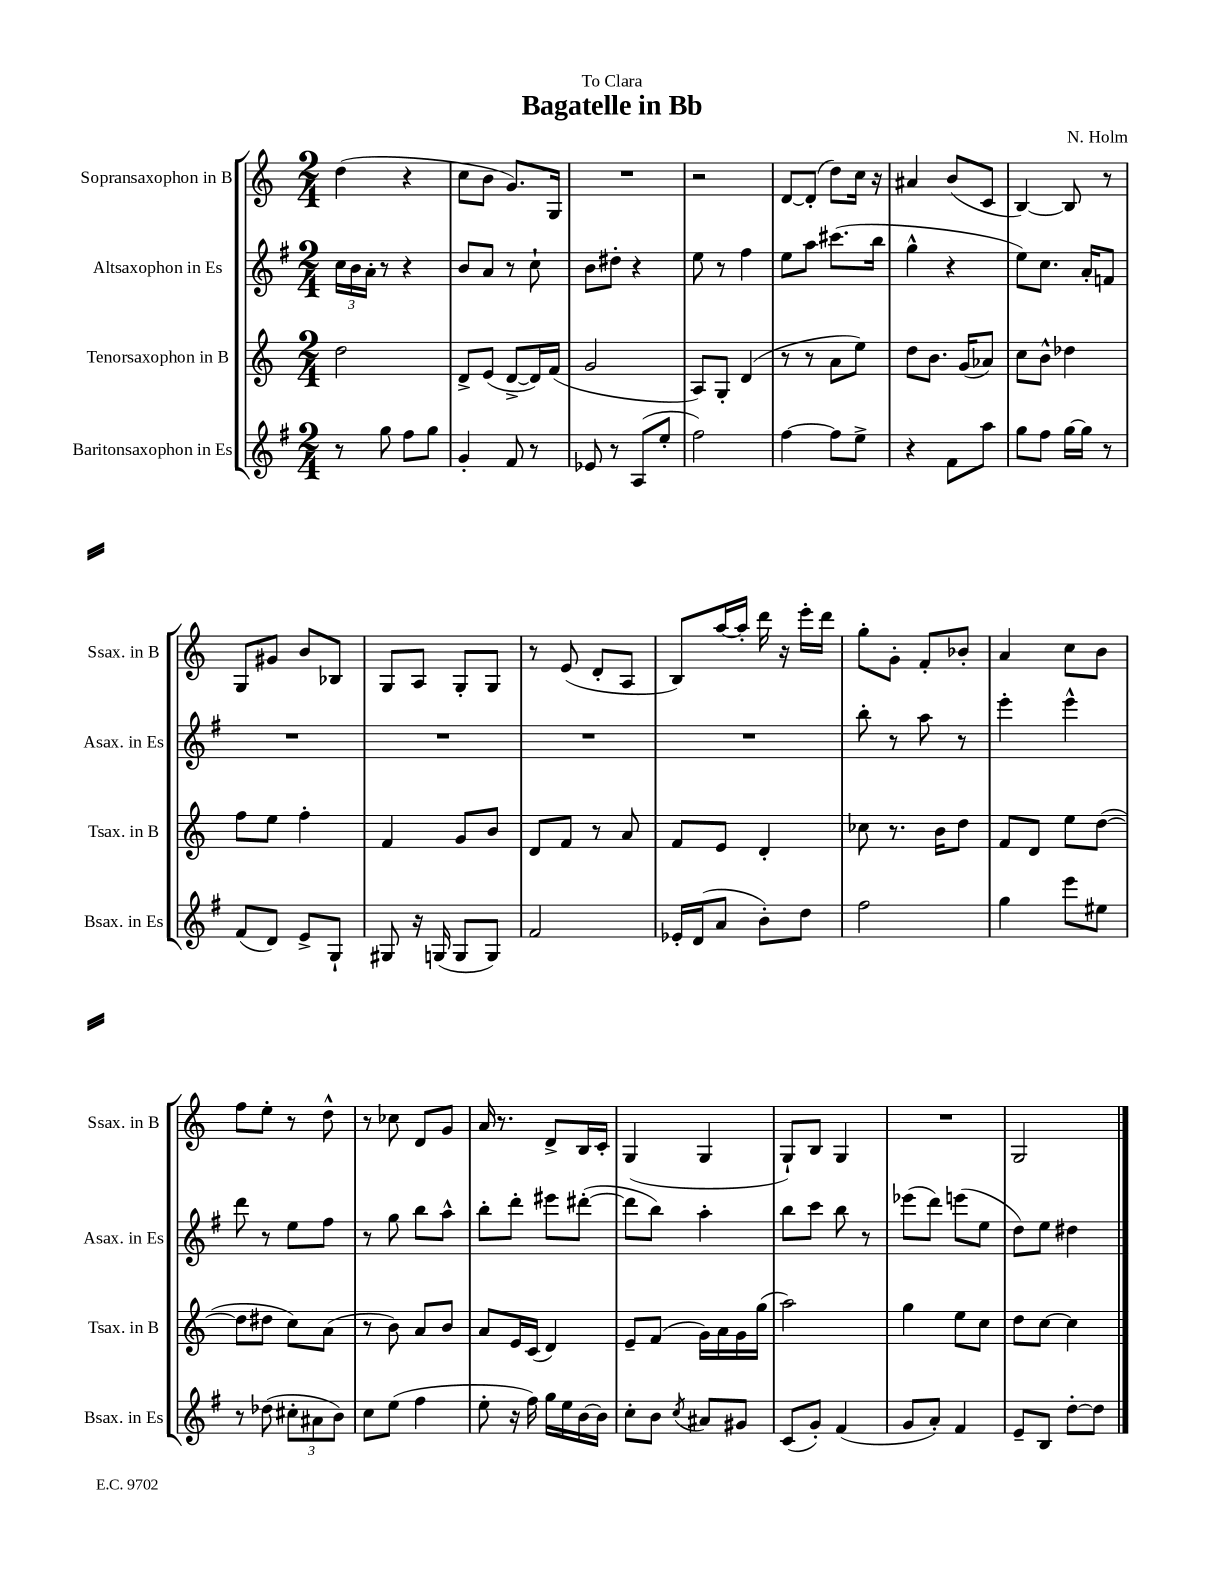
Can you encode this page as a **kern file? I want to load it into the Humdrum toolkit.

**kern	**kern	**kern	**kern
*staff4	*staff3	*staff2	*staff1
*clefG2	*clefG2	*clefG2	*clefG2
*k[f#]	*k[]	*k[f#]	*k[]
*M2/4	*M2/4	*M2/4	*M2/4
8r	2dd	24cc	(4dd
.	.	24b	.
.	.	24a'	.
8gg	.	8r	.
8ff#	.	4r	4r
8gg	.	.	.
=	=	=	=
4g'	8d^	8b	8cc
.	(8e	8a	8b
8f#	[8d^	8r	8.g)
8r	16d])	8cc`	.
.	(16f	.	16G
=	=	=	=
8e-	2g	8b	2r
8r	.	8dd#'	.
(8A	.	4r	.
8ee'	.	.	.
=	=	=	=
2ff#)	8A)	8ee	2r
.	8G'	8r	.
.	(4d	4ff#	.
=	=	=	=
[4ff#	8r	8ee	[8d
.	8r	8aa	(8d']
8ff#]	8a	(8.ccc#	8dd)
8ee^	8ee)	.	16cc
.	.	16bb	16r
=	=	=	=
4r	8dd	4gg^^	4a#
.	8.b	.	.
8f#	.	4r	(8b
.	(16g	.	.
8aa	8a-)	.	8c
=	=	=	=
8gg	8cc	8ee)	[4B)
8ff#	8b^^	8.cc	.
[16gg	4dd-	.	8B]
16gg]	.	16a'	.
8r	.	8f	8r
=	=	=	=
(8f#	8ff	2r	8G
8d)	8ee	.	8g#
8e^	4ff'	.	8b
8G`	.	.	8B-
=	=	=	=
8G#	4f	2r	8G
16r	.	.	8A
(16G	.	.	.
8G	8g	.	8G'
8G)	8b	.	8G
=	=	=	=
2f#	8d	2r	8r
.	8f	.	(8e
.	8r	.	8d'
.	8a	.	8A
=	=	=	=
16e-'	8f	2r	8B)
(16d	.	.	.
8a	8e	.	[16aa
.	.	.	16aa']
8b')	4d'	.	16ddd
.	.	.	16r
8dd	.	.	16eee'
.	.	.	16ddd
=	=	=	=
2ff#	8cc-	8bb'	8gg'
.	8.r	8r	8g'
.	.	8aa	8f'
.	16b	.	.
.	8dd	8r	8b-'
=	=	=	=
4gg	8f	4eee'	4a
.	8d	.	.
8eee	8ee	4eee^^	8cc
8ee#	([8dd	.	8b
=	=	=	=
8r	8dd]	8ddd	8ff
(8dd-	8dd#	8r	8ee'
12cc#'	8cc)	8ee	8r
12a#	.	.	.
.	(8a	8ff#	8dd^^
12b)	.	.	.
=	=	=	=
8cc	8r	8r	8r
(8ee	8b)	8gg	8cc-
4ff#	8a	8bb	8d
.	8b	8aa^^	8g
=	=	=	=
8ee'	8a	8bb'	16a
.	.	.	8.r
16r	16e	8ddd'	.
16ff#)	(16c	.	.
16gg	4d)	8eee#	8d^
16ee	.	.	.
[16b	.	([8ddd#'	16B
16b]	.	.	16c'
=	=	=	=
8cc'	8e~	8ddd#]	(4G
8b	(8f	8bb)	.
8qcc	.	.	.
8a#	16g)	4aa'	4G
.	16a	.	.
8g#	16g	.	.
.	(16gg	.	.
=	=	=	=
(8c	2aa)	8bb	8G`)
8g')	.	8ccc	8B
(4f#	.	8bb	4G
.	.	8r	.
=	=	=	=
8g	4gg	(8eee-	2r
8a')	.	8ddd)	.
4f#	8ee	(8eee	.
.	8cc	8ee	.
=	=	=	=
8e~	8dd	8dd)	2G
8B	[8cc	8ee	.
[8dd'	4cc]	4dd#	.
8dd]	.	.	.
==	==	==	==
*-	*-	*-	*-
